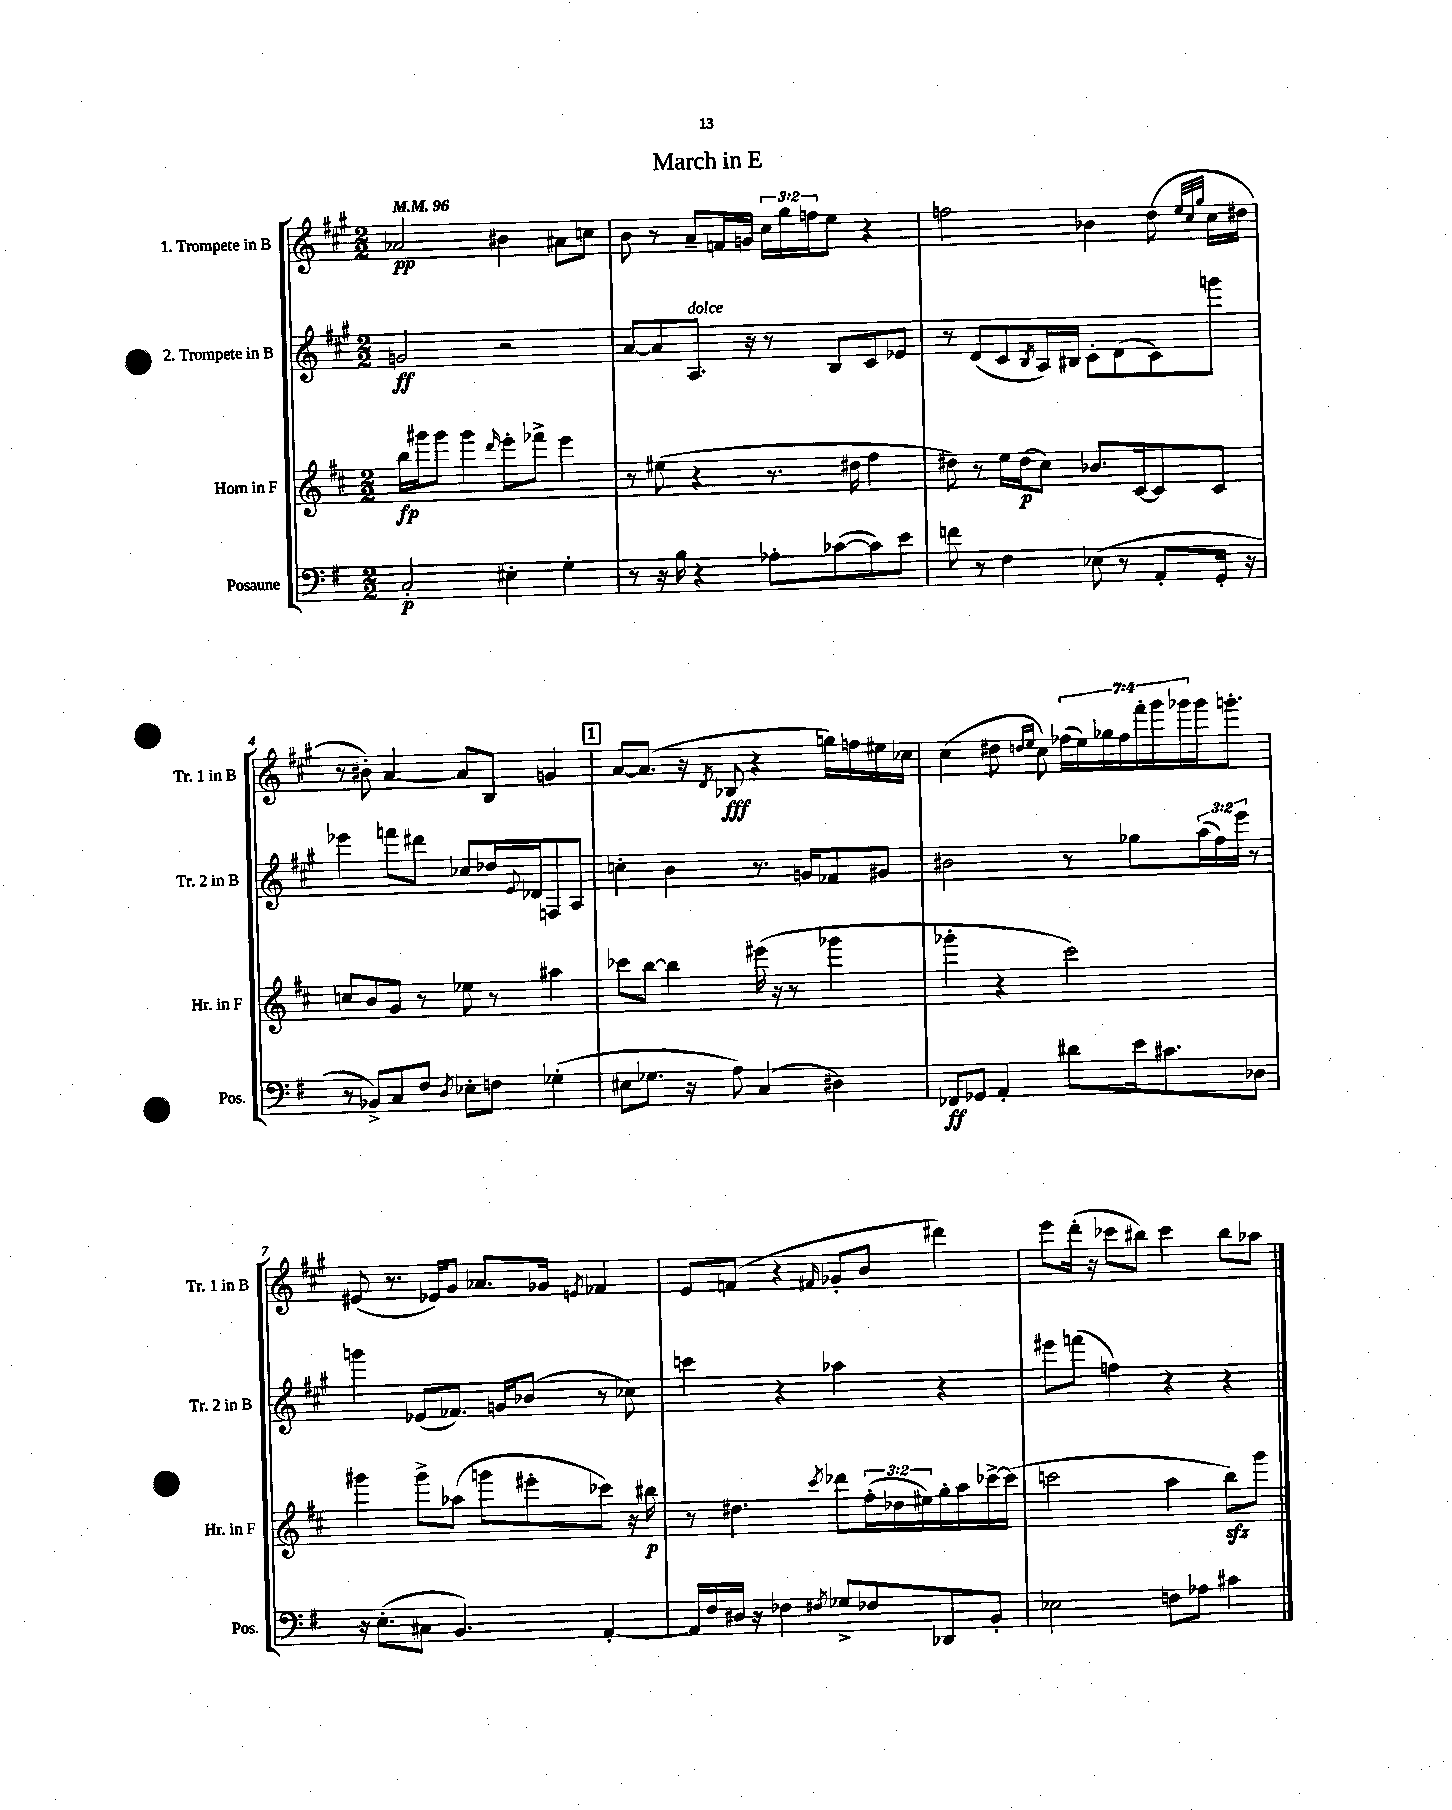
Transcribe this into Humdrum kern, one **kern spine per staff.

**kern	**kern	**kern	**kern
*staff4	*staff3	*staff2	*staff1
*clefF4	*clefG2	*clefG2	*clefG2
*k[f#]	*k[f#c#]	*k[f#c#g#]	*k[f#c#g#]
*M2/2	*M2/2	*M2/2	*M2/2
*MM96	*MM96	*MM96	*MM96
2C'	16bb	2g	2a-
.	16ggg#	.	.
.	8ggg#	.	.
.	4ggg#	.	.
.	16qqddd	.	.
4E#'	8eee'	2r	4b#
.	8fff-^	.	.
4G'	4eee	.	8a#
.	.	.	8cc
=	=	=	=
8r	8r	[8a	8b
16r	(8ee#	8a]	8r
16B	.	.	.
4r	4r	8.A	8a~
.	.	.	16f
.	.	16r	16g
8A-'	8.r	8r	24cc#
.	.	.	24gg#
.	.	.	24ff
([8c-	.	8B	8ee
.	16dd#	.	.
8c-])	4ff#	8c#	4r
8e	.	8e-	.
=	=	=	=
8f	8dd#)	8r	2ff
8r	8r	(8d	.
4F#	16ee	8c#	.
.	(16dd#	.	.
.	.	8qB	.
.	8cc#)	16A)	.
.	.	16B#	.
(8E-	8.b-	8c#'	4b-
8r	.	(8d	.
.	[16c#	.	.
8AA'	8c#]	8c#)	(8dd
.	.	.	32qqee
.	.	.	32qqcc#
.	.	.	32qqgg#
16GG'	8c#	8ggg	16cc#
16r	.	.	16dd#
=	=	=	=
8r	8cc	4eee-	8r
8BB-^)	8b	.	8b#')
8C	8g	8fff	[4a
8F#	8r	8ddd#	.
8qD	.	.	.
8E-'	8ee-	8cc-	8a]
8F	8r	16dd-	8B
.	.	8qqe	.
.	.	16d-	.
(4G-'	4aa#	8F	4g
.	.	8A	.
=	=	=	=
8E#	8ccc-	4cc'	[8a
8.G-	[8bb	.	(8.a]
.	4bb]	4b	.
16r	.	.	16r
.	.	.	8qd
8A)	.	.	8B-
(4C	(16eee#	8.r	4r
.	16r	.	.
.	8r	.	.
.	.	16g	.
4D#)	4ggg-	8f-	16gg)
.	.	.	16ff
.	.	8g#	16ee#
.	.	.	16cc-
=	=	=	=
8FF-	4ggg-'	2b#	(4cc#
8GG-	.	.	.
4AA'	4r	.	8dd#
.	.	.	16qqdd
.	.	.	16qqee
.	.	.	8cc#)
8d#	2ccc#)	8r	(28ff-
.	.	.	28ee)
.	.	.	28gg-
.	.	.	28ff-
16e	.	8gg-	.
.	.	.	28fff#'
.	.	.	28ggg#
8.c#	.	.	.
.	.	.	28ggg-
.	.	(24aa	16ggg-
.	.	24ff#)	.
.	.	.	8.ggg'
.	.	24eee	.
8D-	.	8r	.
=	=	=	=
16r	4ggg#	4ggg	(8e#
(8.E'	.	.	.
.	.	.	8.r
8C#	8ggg#^	(8e-	.
.	.	.	16e-)
4.BB)	(8aa-	8.f-)	8g#
.	8ggg	.	8.a-
.	.	16g	.
.	8eee#'	(8b-	.
.	.	.	16g-
.	.	.	8qe
[4AA'	8ccc-)	8r	4f-
.	16r	8cc-)	.
.	16bb#	.	.
=	=	=	=
16AA]	8r	4ccc	8e
16F#	.	.	.
16D#	4.dd#	.	(8f
16r	.	.	.
4F-	.	4r	4r
8qF#	8qccc#	.	16qqf#
8G-^	8ddd-	4aa-	8g-'
8F-	(24ff#'	.	8b
.	24dd-	.	.
.	24ee#)	.	.
8DD-	16gg'	4r	4ddd#)
.	16aa	.	.
8BB'	[16ccc-^	.	.
.	(16ccc-]	.	.
=	=	=	=
2E-	2ccc	8eee#	8eee
.	.	(8fff	(16ddd'
.	.	.	16r
.	.	4ff)	8ccc-
.	.	.	8bb#)
8F	4aa	4r	4ccc-
8A-	.	.	.
4c#	8bb)	4r	8bb#
.	8ggg	.	8aa-
==	==	==	==
*-	*-	*-	*-
